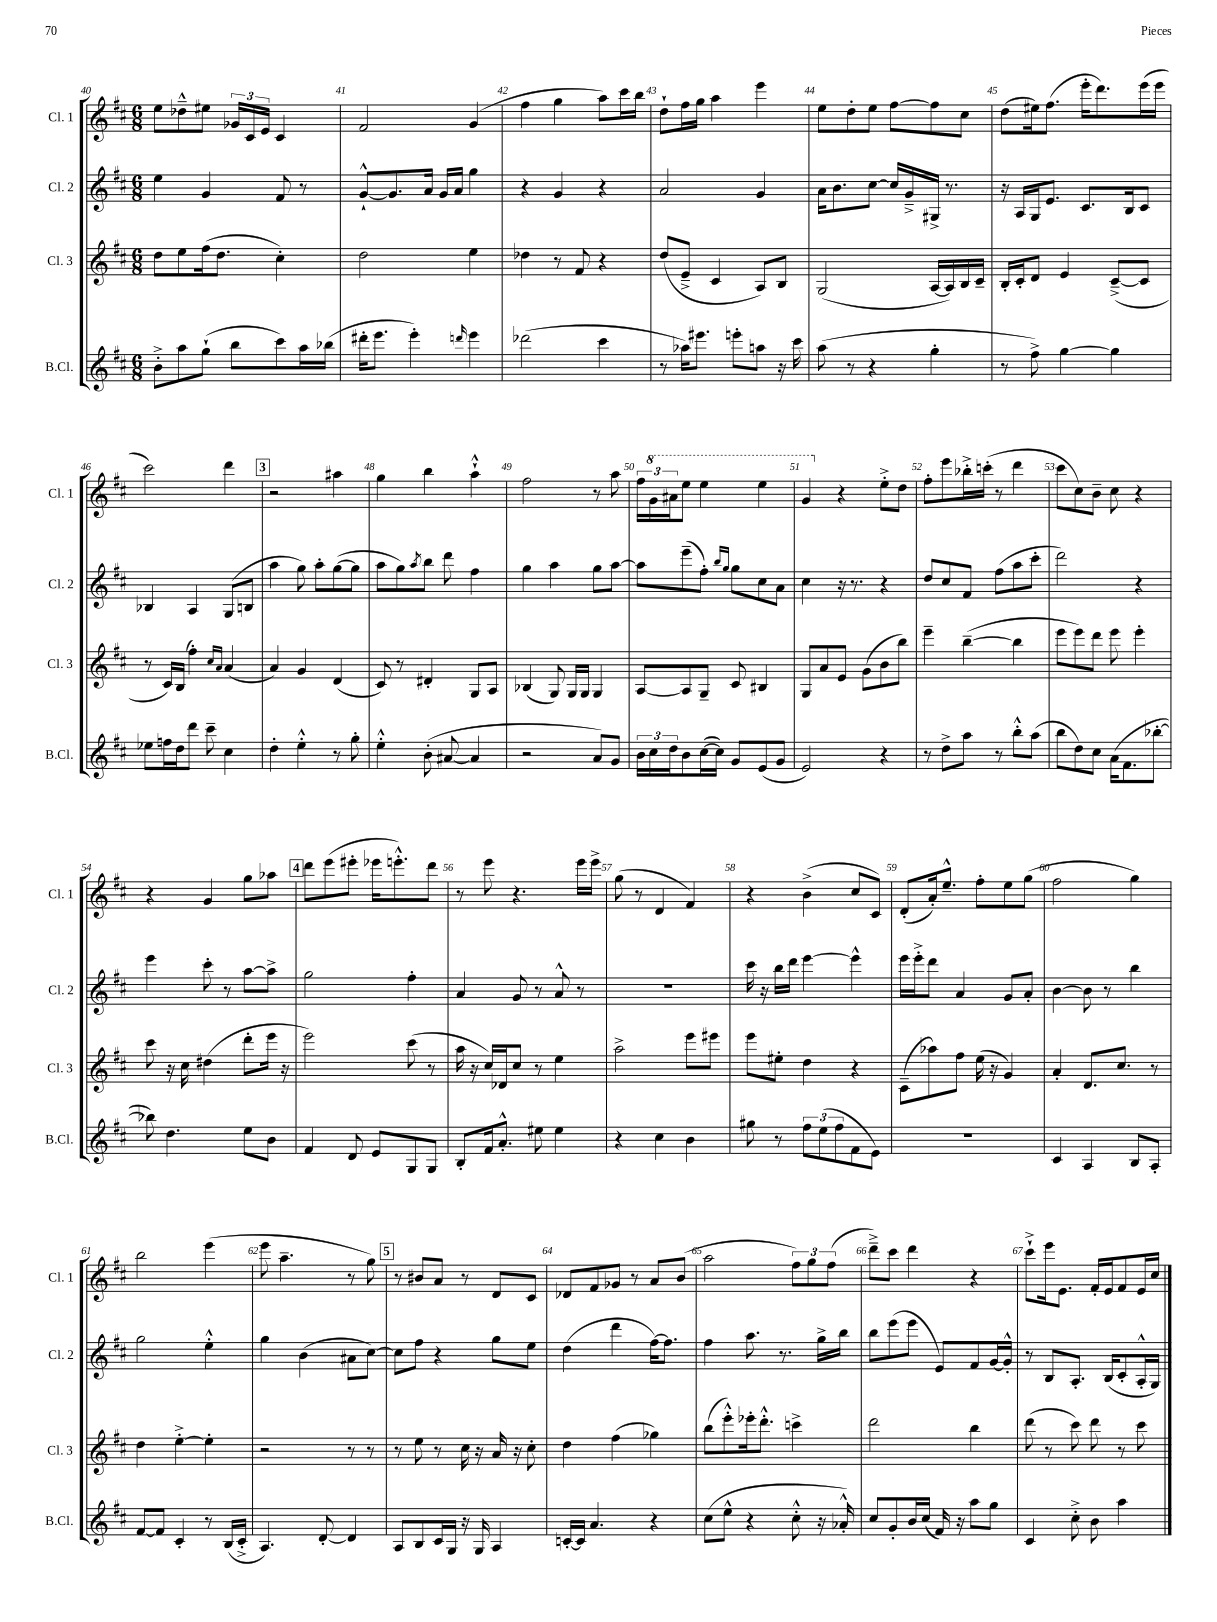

**kern	**kern	**kern	**kern
*staff4	*staff3	*staff2	*staff1
*clefG2	*clefG2	*clefG2	*clefG2
*k[f#c#]	*k[f#c#]	*k[f#c#]	*k[f#c#]
*M6/8	*M6/8	*M6/8	*M6/8
8b'^\L	8dd\L	4ee\	8ee\L
8aa\	8ee\	.	8dd-~^^\
(8gg`\J	(16ff#\k	4g/	8ee#\J
.	8.dd\J	.	.
8bb\L	.	.	24g-/LL
.	.	.	24c#/
.	.	.	24e/JJ
8ccc#\)	4cc#'\)	8f#/	4c#/
16aa\L	.	8r	.
(16bb-\JJ	.	.	.
=	=	=	=
16ddd#'\LK	2dd\	[8g`^^/L	2f#/
8.eee\J	.	.	.
.	.	8.g/]	.
4eee'\)	.	.	.
.	.	16a/Jk	.
.	.	16g/LL	.
.	.	16a/JJ	.
16qqddd/	.	.	.
4eee\	4ee\	4gg\	(4g/
=	=	=	=
(2ddd-\	4dd-\	4r	4ff#\
.	8r	4g/	4gg\
.	8f#/	.	.
4ccc#\	4r	4r	8aa\L)
.	.	.	16ccc#\L
.	.	.	16bb\JJ
=	=	=	=
8r	(8dd/L	2a/	8dd`\L
16aa-\LK)	8e~^/J	.	16ff#\L
8.eee#\J	.	.	16gg\JJ
.	4c#/	.	4aa\
8eee'\L	.	.	.
8aa\J	8A/L)	4g/	4eee\
16r	8B/J	.	.
16ccc#\	.	.	.
=	=	=	=
(8aa\	(2G/	16a\LK	8ee\L
.	.	8.b\	.
8r	.	.	8dd'\
4r	.	[8cc#\J	8ee\J
.	.	16cc#/]LL	[8ff#\L
.	.	16g~^/	.
4gg'\	[16A/LL	16G#^/JJ	8ff#\]
.	16A/])	8.r	.
.	16B/	.	8cc#\J
.	16c#~/JJ	.	.
=	=	=	=
8r	16B'/LL	16r	(8dd\L
.	16c#'/J	16A/LL	.
8ff#^\)	8d/J	16G/J	16ee#\k)
.	.	8.e/J	(8.ff#\J
[4gg\	4e/	.	.
.	.	8.c#/L	16eee'\LK
.	.	.	8.ddd\)
4gg\]	([8c#~^/L	.	.
.	.	16B/k	.
.	8c#/]J	8c#/J	(16eee\L
.	.	.	16eee\JJ
=	=	=	=
8ee-\L	8r	4B-/	2ccc#\)
16ff\L	16c#/LL)	.	.
16dd\J	(16B/JJ	.	.
8ddd\J	4ff#'\)	4A/	.
8ccc#~\	.	.	.
.	16qqcc#/LL	.	.
.	16qqa/JJ	.	.
4cc#\	(4a/	(8G/L	4ddd\
.	.	8B/J	.
=	=	=	=
4dd'\	4a/)	4aa\	2r
4ee'^^\	4g/	8gg\)	.
.	.	8aa'\L	.
8r	(4d/	([8gg\	4aa#\
8gg'\	.	8gg\]J	.
=	=	=	=
4ee'^^\	8c#/)	8aa\L	4gg\
.	8r	8gg\)	.
.	.	8qaa/	.
(8b'\	4d#'/	8bb\J	4bb\
[8a#/	.	8ddd\	.
4a#/]	8G/L	4ff#\	4aa`^^\
.	8A/J	.	.
=	=	=	=
2r	(4B-/	4gg\	2ff#\
.	8G/)	4aa\	.
.	16G/LL	.	.
.	16G/JJ	.	.
8a/L)	4G/	8gg\L	8r
8g/J	.	[8aa\J	8aa\
=	=	=	=
24b\LL	[8A/L	8aa\]L	24ff#\LL
24cc#\	.	.	24gg\
24dd\J	.	.	24aa#\J
8b\	8A/]	(8eee~\	8eee\J
([16cc#\L	8G~/J	8ff#'\J)	4eee\
16cc#\]JJ)	.	.	.
.	.	16qqbb/LL	.
.	.	16qqgg/JJ	.
8g/L	8c#/	8gg\L	.
(8e/	4B#/	8cc#\	4eee\
8g/J	.	8a\J	.
=	=	=	=
2e/)	8G/L	4cc#\	4gg/
.	8a/	.	.
.	8e/J	16r	4r
.	.	8.r	.
.	(8g\L	.	.
4r	8b\	4r	8ee'^\L
.	8bb\J)	.	8dd\J
=	=	=	=
8r	4eee~\	8dd/L	8ff#'\L
8dd^\L	.	8cc#/	8eee\
8aa\J	([4bb~\	8f#/J	16bb-'^\L
.	.	.	(16ccc'\JJ
8r	.	(8ff#\L	8r
8bb'^^\L	4bb\]	8aa\	4ddd\
(8aa\J	.	8ccc#'\J	.
=	=	=	=
8bb\L	8eee\L	2ddd\)	8ccc#\L
8dd\)	8eee\)	.	8cc#\)
8cc#\J	8ddd\J	.	8b~\J
(16a\LK	8eee\	.	8cc#\
8.f#\	.	.	.
.	4eee'\	4r	4r
[8bb-'\J	.	.	.
=	=	=	=
8bb-\])	8ccc#\	4eee\	4r
4.dd\	16r	.	.
.	16cc#\	.	.
.	(4dd#\	8ccc#'\	4g/
.	.	8r	.
8ee\L	8ddd'\L	[8aa\L	8gg\L
8b\J	16eee\Jk	8aa^\]J	8aa-\J
.	16r	.	.
=	=	=	=
4f#/	2eee\)	2gg\	8ddd\L
.	.	.	(8eee\
8d/	.	.	8eee#'\J
8e/L	.	.	16eee-\LK
.	.	.	8.eee'^^\)
8G/	(8ccc#\	4ff#'\	.
8G/J	8r	.	8ddd\J
=	=	=	=
8B'/L	16aa\	4a/	8r
.	16r	.	.
16f#/k	16cc#/LL)	.	8eee\
8.a'^^/J	16d-/J	.	.
.	8cc#/J	8g/	4.r
8ee#\	8r	8r	.
4ee#\	4ee\	8a^^/	.
.	.	8r	16eee\LL
.	.	.	16eee^\JJ
=	=	=	=
4r	2aa^\	2.r	(8gg\
.	.	.	8r
4cc#\	.	.	4d/
4b\	8eee\L	.	4f#/)
.	8eee#\J	.	.
=	=	=	=
8gg#\	8eee\L	16ccc#\	4r
.	.	16r	.
8r	8ee#'\J	16bb\LL	.
.	.	16ddd\JJ	.
12ff#\L	4dd\	[4eee\	(4b^\
(12ee\	.	.	.
12ff#\	.	.	.
8f#\	4r	4eee^^\]	8cc#/L
8e\J)	.	.	8c#/J)
=	=	=	=
2.r	(8c#~\L	16eee\LL	(8d'/L
.	.	16eee'^\J	.
.	8aa-\)	8ddd\J	16a'/k)
.	.	.	8.ee~^^/J
.	8ff#\J	4a/	.
.	(16ee\	.	8ff#'\L
.	16r	.	.
.	4g/)	8g/L	8ee\
.	.	8a'/J	(8gg\J
=	=	=	=
4c#/	4a'/	[4b\	2ff#\
4A/	8.d/L	8b\]	.
.	.	8r	.
.	8.cc#/J	.	.
8B/L	.	4bb\	4gg\)
8A'/J	8r	.	.
=	=	=	=
[8f#/L	4dd\	2gg\	2bb\
8f#/]J	.	.	.
4c#'/	[4ee'^\	.	.
8r	4ee'\]	4ee'^^\	(4eee\
(16B/LL	.	.	.
16c#'^/JJ	.	.	.
=	=	=	=
4.A/)	2r	4gg\	8eee\
.	.	.	4.aa~\
.	.	(4b\	.
[8d'/	.	.	.
4d/]	8r	8a#\L	8r
.	8r	[8cc#\J)	8gg\)
=	=	=	=
8A/L	8r	8cc#\]L	8r
8B/	8ee\	8ff#\J	8b#/L
16c#/L	8r	4r	8a/J
16G/JJ	.	.	.
16r	16cc#\	.	8r
16G/	16r	.	.
4A/	16a/	8gg\L	8d/L
.	16r	.	.
.	8cc#'\	8ee\J	8c#/J
=	=	=	=
[16c'/LL	4dd\	(4dd\	8d-/L
16c/]JJ	.	.	.
4.a/	.	.	8f#/
.	(4ff#\	4ddd\	8g-/J
.	.	.	8r
4r	4gg-\)	[16ff#\LK)	8a/L
.	.	8.ff#\]J	.
.	.	.	(8b/J
=	=	=	=
(8cc#\L	(8bb\L	4ff#\	2aa\
8ee^^\J	8eee'^^\)	.	.
4r	16eee-'\k	8.aa\	.
.	8.ddd'^^\J	.	.
.	.	8.r	.
8cc#'^^\	4ccc^\	.	12ff#\L)
.	.	.	12gg\
16r	.	16gg^\LL	.
.	.	.	(12ff#\J
16a-'^^/)	.	16bb\JJ	.
=	=	=	=
8cc#/L	2ddd\	8bb\L	8ddd~^\L)
8g'/	.	(8eee\	8ccc#\J
16b/L	.	8eee\J	4ddd\
(16cc#/JJ	.	.	.
16f#/)	.	8e/L)	.
16r	.	.	.
8aa\L	4bb\	8f#/	4r
8gg\J	.	[16g/L	.
.	.	16g'^^/]JJ	.
=	=	=	=
4c#/	(8ddd\	8r	8ccc#`^\L
.	8r	8B/L	16eee\k
.	.	.	8.e\J
8cc#'^\	8ccc#\)	8.A'/J	.
8b\	8ddd\	.	16f#'/LL
.	.	(16B/LK	16e/J
4aa\	8r	8c#'/	8f#/
.	8ccc#\	16A'^^/L	16e/L
.	.	16G/JJ)	16cc#/JJ
==	==	==	==
*-	*-	*-	*-
